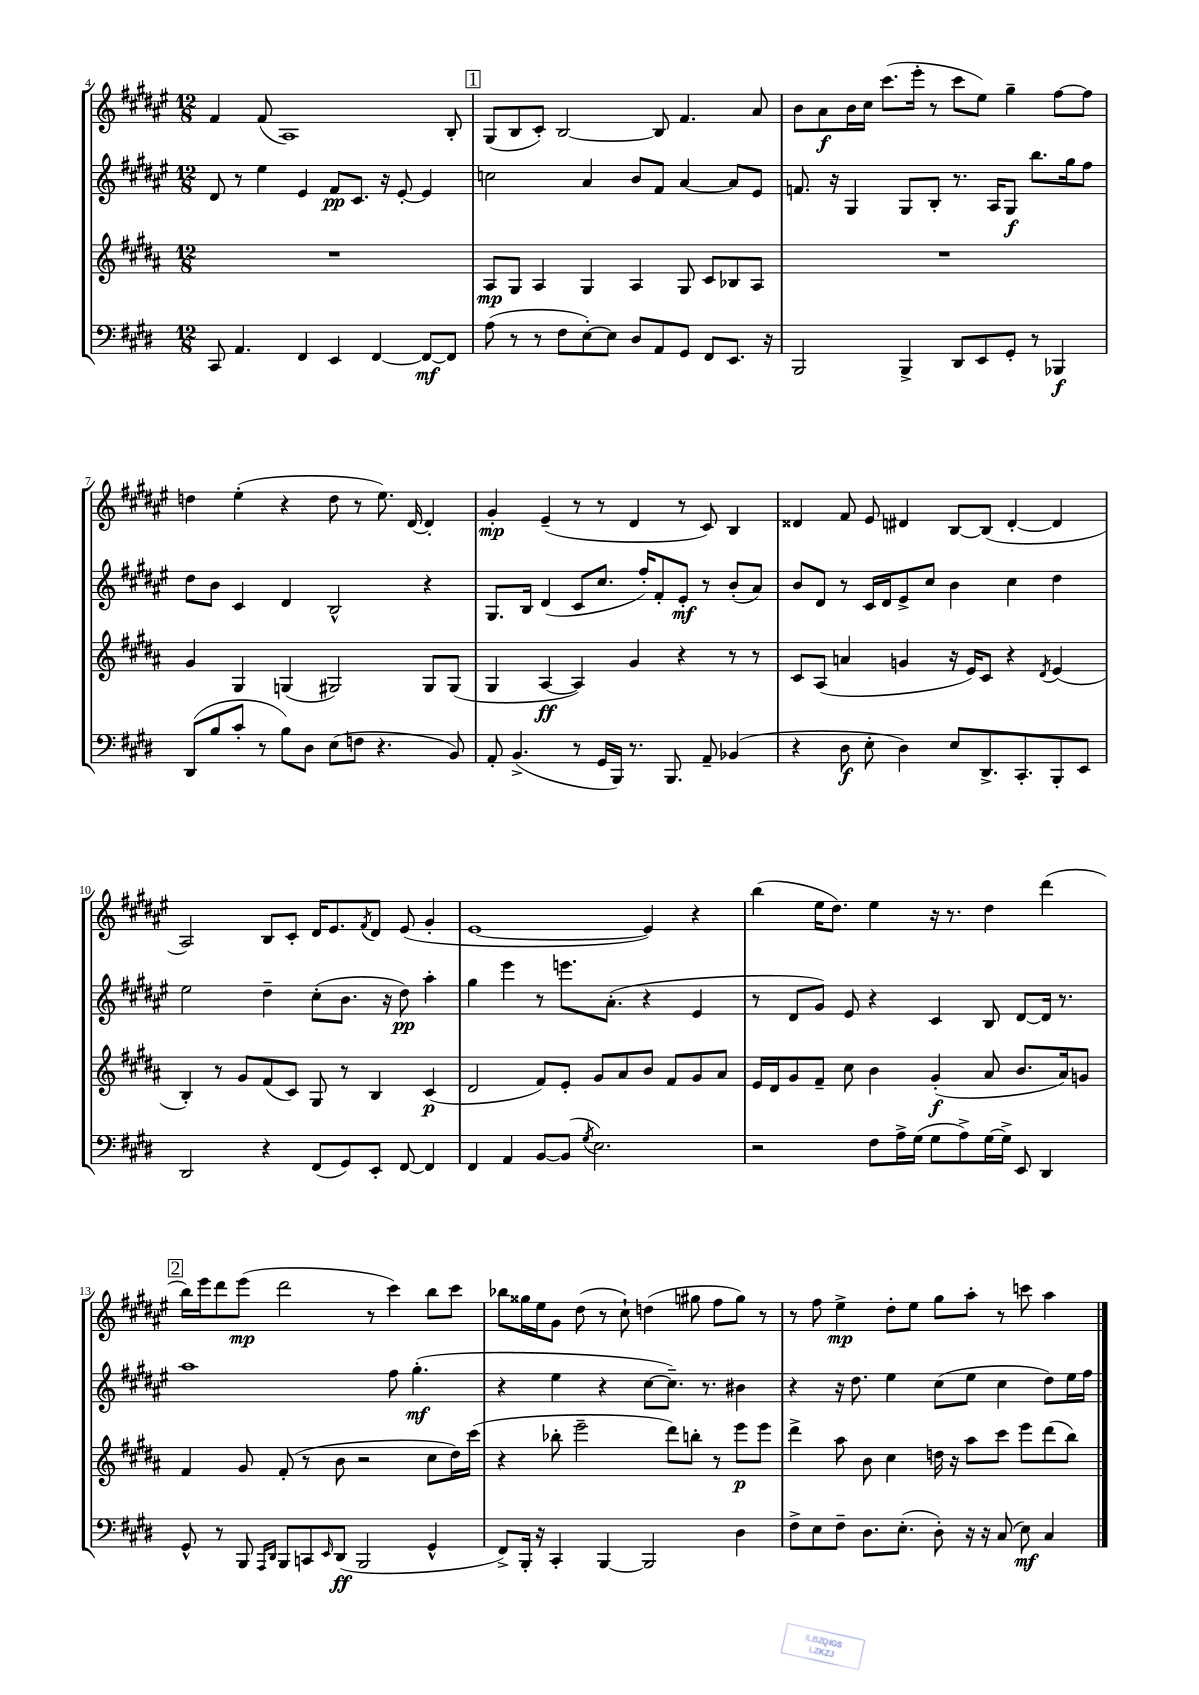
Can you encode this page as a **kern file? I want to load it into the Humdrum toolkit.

**kern	**kern	**kern	**kern
*staff4	*staff3	*staff2	*staff1
*clefF4	*clefG2	*clefG2	*clefG2
*k[f#c#g#d#]	*k[f#c#g#d#a#]	*k[f#c#g#d#a#e#]	*k[f#c#g#d#a#e#]
*M12/8	*M12/8	*M12/8	*M12/8
8CC#/	1.r	8d#/	4f#/
4.AA/	.	8r	.
.	.	4ee#\	(8f#/
.	.	.	1A#)
4FF#/	.	4e#/	.
4EE/	.	8f#/L	.
.	.	8.c#/J	.
[4FF#/	.	.	.
.	.	16r	.
.	.	[8e#'/	.
8FF#/_L	.	4e#/]	.
8FF#/]J	.	.	8B'/
=	=	=	=
(8A\	8A#/L	2cc\	(8G#/L
8r	8G#/J	.	8B/
8r	4A#/	.	8c#'/J)
8F#\L	.	.	[2B/
[8E'\)	4G#/	4a#/	.
8E\]J	.	.	.
8D#/L	4A#/	8b/L	.
8AA/	.	8f#/J	8B/]
8GG#/J	8G#/	[4a#/	4.f#/
8FF#/L	8c#/L	.	.
8.EE/J	8B-/	8a#/]L	.
.	8A#/J	8e#/J	8a#/
16r	.	.	.
=	=	=	=
2BBB/	1.r	8.f/	8b\L
.	.	.	8a#\
.	.	16r	.
.	.	4G#/	16b\L
.	.	.	16cc#\JJ
.	.	.	(8.ccc#\L
4BBB^/	.	8G#/L	.
.	.	.	16eee#'\Jk
.	.	8B'/J	8r
8DD#/L	.	8.r	8ccc#\L
8EE/	.	.	8ee#\J)
.	.	16A#/LK	.
8GG#'/J	.	8G#/J	4gg#~\
8r	.	8.bb\L	.
4BBB-/	.	.	[8ff#\L
.	.	16gg#\k	.
.	.	8ff#\J	8ff#\]J
=	=	=	=
(8DD#/L	4g#/	8dd#\L	4dd\
8B/	.	8b\J	.
8c#'/J	4G#/	4c#/	(4ee#'\
8r	.	.	.
8B\L)	(4G/	4d#/	4r
8D#\J	.	.	.
(8E\L	2G#/)	2B^^/	8dd\
8F\J	.	.	8r
4.r	.	.	8.ee#\)
.	.	.	[16d#/
.	8G#/L	4r	4d#'/]
8BB/)	(8G#/J	.	.
=	=	=	=
8AA'/	4G#/	8.G#/L	4g#'/
(4.BB^/	.	.	.
.	.	16B/Jk	.
.	[4A#/	(4d#/	(4e#~/
8r	4A#/])	8c#/L	8r
16GG#/LL	.	8.cc#/J	8r
16BBB/JJ)	.	.	.
8.r	4g#/	.	4d#/
.	.	16ff#'/LK)	.
.	.	8f#'/	.
8.BBB/	.	.	.
.	4r	8e#'/J	8r
8AA~/	.	8r	8c#/)
(4BB-/	8r	(8b'/L	4B/
.	8r	8a#/J)	.
=	=	=	=
4r	8c#/L	8b/L	4d##/
.	(8A#/J	8d#/J	.
8D#\	4a/	8r	8f#/
8E'\	.	16c#/LL	8e#/
.	.	16d#/J	.
4D#\)	4g/	8e#^/	4d#/
.	.	8cc#/J	.
8E/L	16r	4b\	[8B/L
.	16e/LK)	.	.
8.DD#^/	8c#/J	.	(8B/]J
.	4r	4cc#\	[4d#'/
8.CC#'/	.	.	.
.	8qd#/	.	.
8BBB'/	(4e/	4dd#\	4d#/]
8EE/J	.	.	.
=	=	=	=
2DD#/	4B'/)	2ee#\	2A#/)
.	8r	.	.
.	8g#/L	.	.
4r	(8f#/	4dd#~\	8B/L
.	8c#/J)	.	8c#'/J
(8FF#/L	8G#/	(8cc#'\L	16d#/LK
.	.	.	8.e#/
8GG#/)	8r	8.b\J	.
.	.	.	8qf#/
8EE'/J	4B/	.	8d#/J
.	.	16r	.
[8FF#/	.	8dd#\)	(8e#/
4FF#/]	(4c#/	4aa#'\	4g#'/
=	=	=	=
4FF#/	2d#/	4gg#\	[1e#
4AA/	.	4eee#\	.
[8BB/L	8f#/L)	8r	.
(8BB/]J	8e'/J	8.eee\L	.
8qG#/	.	.	.
2.E\)	8g#/L	.	.
.	.	(8.a#'\J	.
.	8a#/	.	.
.	8b/J	4r	4e#/])
.	8f#/L	.	.
.	8g#/	4e#/	4r
.	8a#/J	.	.
=	=	=	=
2r	16e/LL	8r	(4bb\
.	16d#/J	.	.
.	8g#/	8d#/L	.
.	8f#~/J	8g#/J)	16ee#\LK
.	.	.	8.dd#\J)
.	8cc#\	8e#/	.
8F#\L	4b\	4r	4ee#\
16A^\L	.	.	.
(16G#\JJ	.	.	.
8G#\L	(4g#'/	4c#/	16r
.	.	.	8.r
8A^\)	.	.	.
[16G#\L	8a#/	8B/	4dd#\
16G#^\]JJ	.	.	.
8EE/	8.b/L	[8d#/L	.
4DD#/	.	16d#/]Jk	(4ddd#\
.	16a#/k)	8.r	.
.	8g/J	.	.
=	=	=	=
8GG#^^/	4f#/	1aa#	16bb\LL)
.	.	.	16eee#\J
8r	.	.	8ddd#\
8BBB/	8g#/	.	(8eee#\J
16qqAAA/LL	.	.	.
16qqDD#/JJ	.	.	.
8BBB/L	(8f#'/	.	2ddd#\
8CC/	8r	.	.
16qqEE/	.	.	.
(8DD#/J	8b\	.	.
2BBB/	2r	.	.
.	.	.	8r
.	.	8ff#\	4ccc#\)
.	.	(4.gg#'\	.
4GG#^^/	8cc#\L	.	8bb\L
.	16dd#\L)	.	8ccc#\J
.	(16ccc#\JJ	.	.
=	=	=	=
8FF#^/L)	4r	4r	8bb-\L
16BBB'/Jk	.	.	16gg##\L
16r	.	.	16ee#\J
4CC#'/	8bb-'\	4ee#\	8g#\J
.	2eee~\	.	(8dd#\
[4BBB/	.	4r	8r
.	.	.	8cc#`\)
2BBB/]	.	[8cc#\L	(4dd\
.	8ddd#\L)	8.cc#~\]J)	.
.	8bb'\J	.	8gg#\
.	.	8.r	.
.	8r	.	8ff#\L
4D#\	8eee\L	4b#\	8gg#\J)
.	8eee\J	.	8r
=	=	=	=
8F#^\L	4ddd#^\	4r	8r
8E\	.	.	8ff#\
8F#~\J	8aa#\	16r	4ee#^\
.	.	8.dd#\	.
8.D#\L	8b\	.	.
.	4cc#\	4ee#\	8dd#'\L
(8.E'\J	.	.	.
.	.	.	8ee#\J
8D#'\)	16dd\	(8cc#\L	8gg#\L
.	16r	.	.
16r	8aa#\L	8ee#\J	8aa#'\J
16r	.	.	.
(8C#/	8ccc#\J	4cc#\	8r
8E\)	8eee\L	.	8ccc\
4C#/	(8ddd#\	8dd#\L)	4aa#\
.	8bb\J)	16ee#\L	.
.	.	16ff#\JJ	.
==	==	==	==
*-	*-	*-	*-
